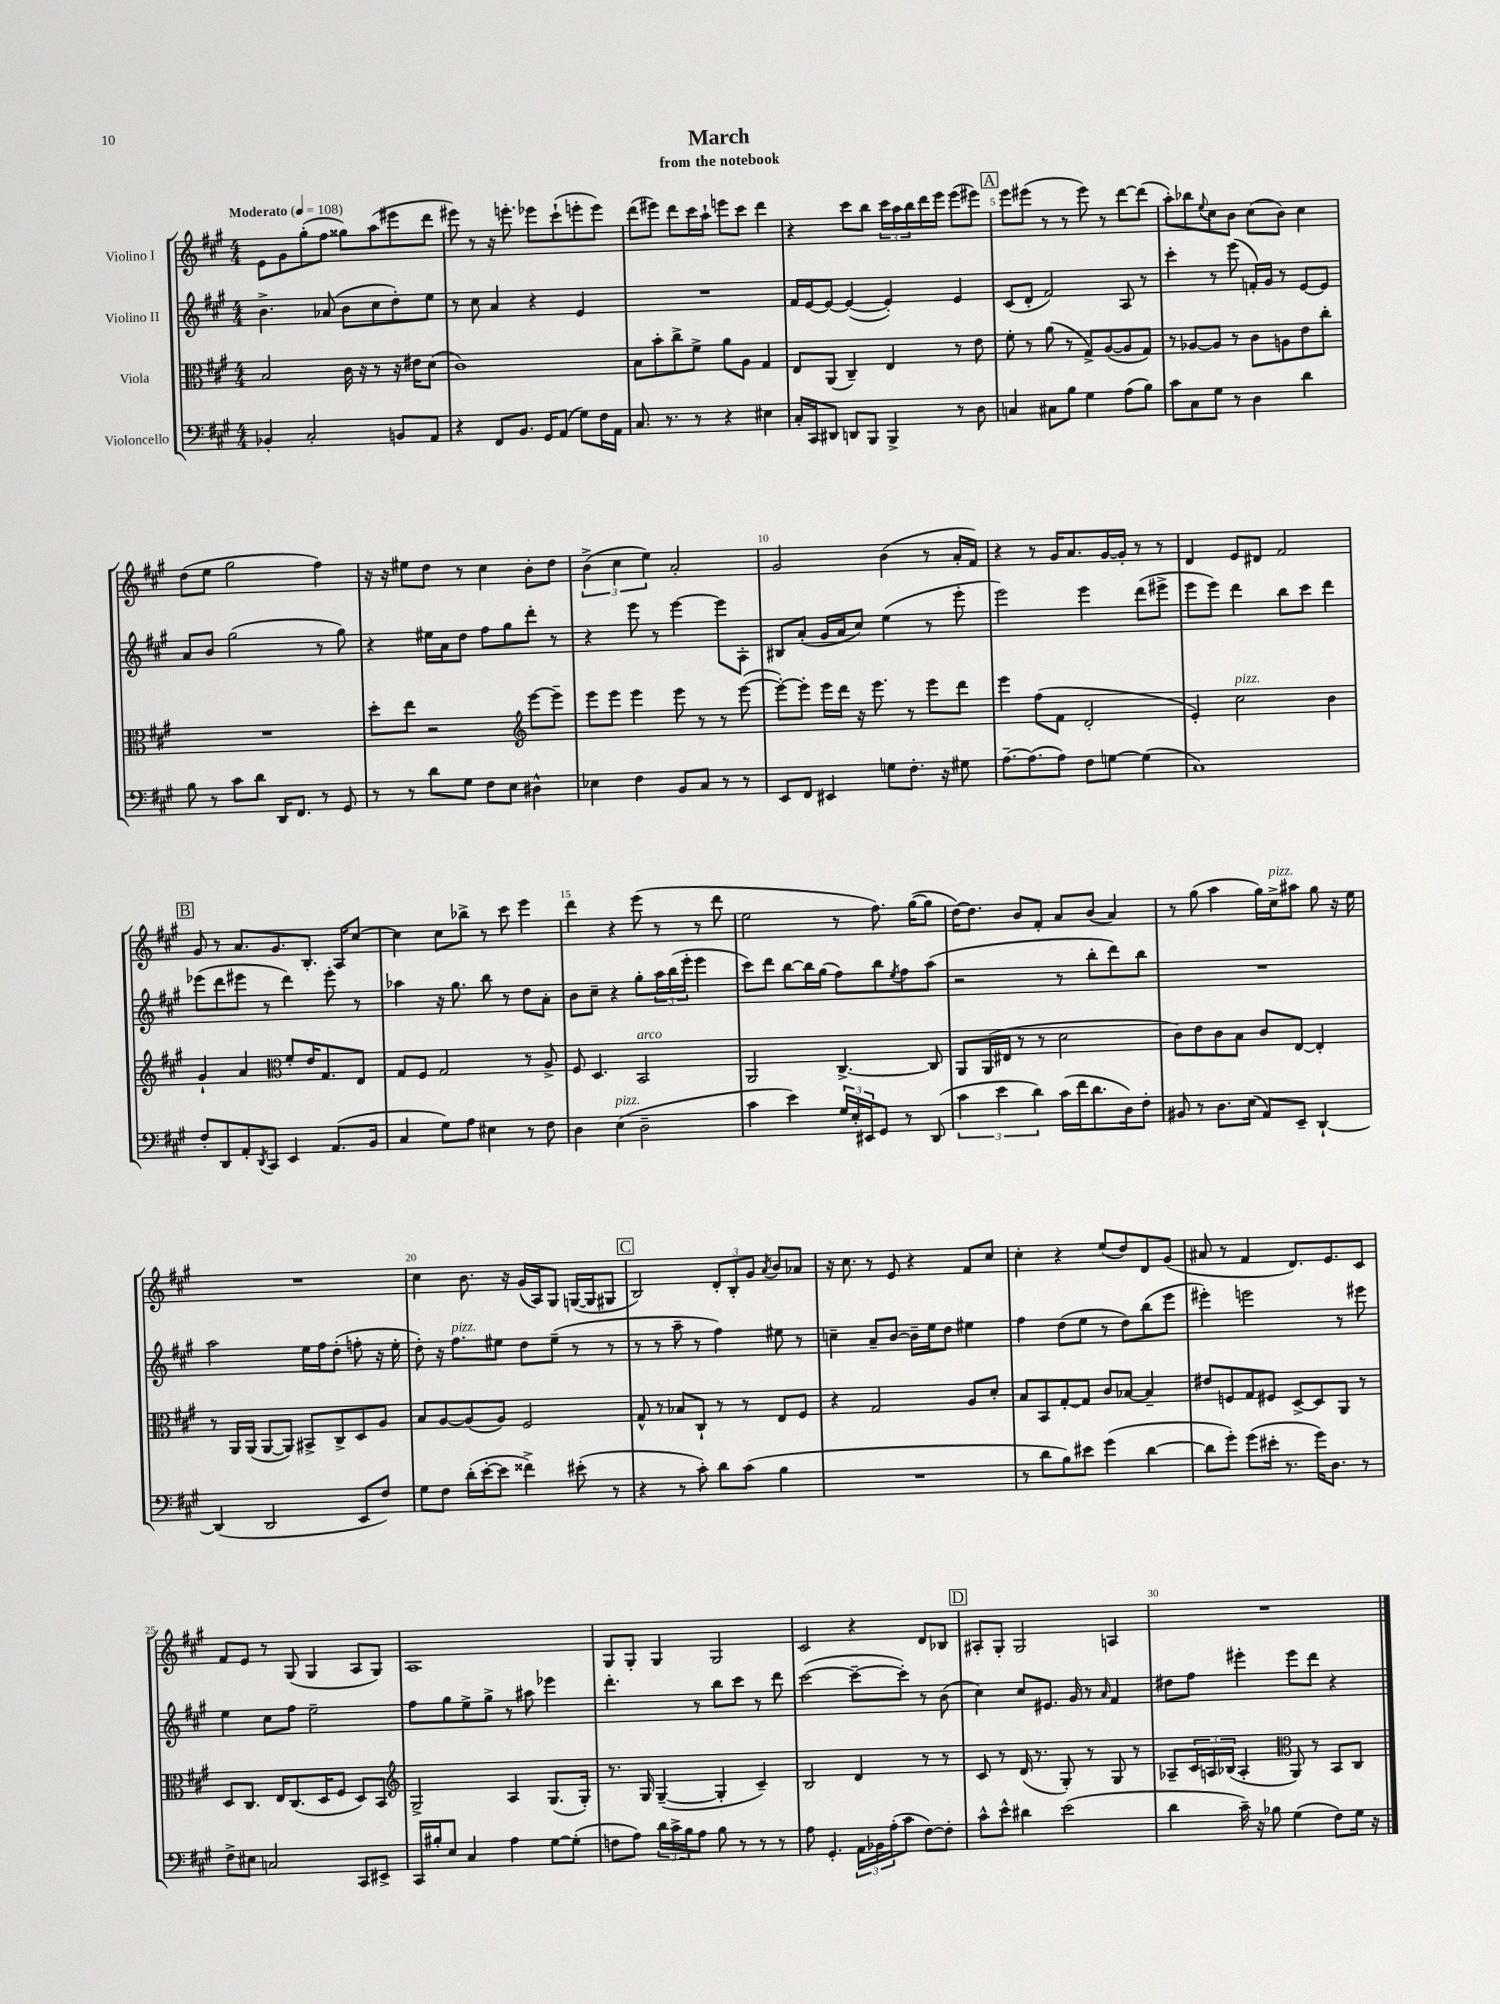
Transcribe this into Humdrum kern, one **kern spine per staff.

**kern	**kern	**kern	**kern
*part4	*part3	*part2	*part1
*staff4	*staff3	*staff2	*staff1
*I"Violoncello	*I"Viola	*I"Violino II	*I"Violino I
*clefF4	*clefC3	*clefG2	*clefG2
*k[f#c#g#]	*k[f#c#g#]	*k[f#c#g#]	*k[f#c#g#]
*M4/4	*M4/4	*M4/4	*M4/4
*MM108	*MM108	*MM108	*MM108
=1	=1	=1	=1
!	!	!	!LO:TX:a:B:t=Moderato
4BB-X'/	2B/	4.b^\	8e\L
.	.	.	8g#\
2C#'/	.	.	(8gg#'\
.	.	(8a-X/	8ff#\J
.	16c#\	8b\L	8gg##X\L)
.	16r	.	.
.	8r	8cc#\	(8aa\
8BBn/L	16r	8dd'\)	8eee#X\
.	16e#X\KL	.	.
8AA/J	(8d\J	8ee\J	8ddd\J
=2	=2	=2	=2
4r	1c#)	8r	8eee#X\)
.	.	8cc#\	8r
8FF#/L	.	4a/	16r
.	.	.	8.eeen'\
8.BB/J	.	.	.
.	.	4r	8eee-X\L
16GG#/KL	.	.	.
(8AA/J	.	.	(8ccc#`\
8G#\L)	.	4e/	8eeen'\
16F#\L	.	.	8eee\J)
16AA\JJ	.	.	.
=3	=3	=3	=3
8.C#/	8B\L	1r	(8ddd\L
.	8b'\	.	8eee#X\J)
8.r	.	.	.
.	8cc#^\	.	8ddd\L
8r	8f#^\J	.	16ccc#\L
.	.	.	16aa`\JJ
4r	8a\L	.	8eeen\L
.	8A\J	.	8ccc#\J
4E#X\	4G#/	.	4ddd\
=4	=4	=4	=4
16C#'/LL	8E/L	16f#/LL	4r
16CC#/J	.	[16e/J	.
8DD#X/J	(8AA/J	8e/J_	.
8DDn/L	4C#~/)	(4e/_	8ccc#\L
8BBB/J	.	.	8bb\J
4BBB^/	4E/	4e'/])	24ccc#\LL
.	.	.	24aa\
.	.	.	24bb\
.	.	.	16ddd\
.	.	.	16eee\JJ
8r	8r	4e/	(8eee\L
8D\	8e\	.	8eee#X\J)
!!LO:REH:place=s1:t=A
=5	=5	=5	=5
4Cn/	8f#'\	(8c#/L	8eee\L
.	8r	8d'/J	(8eee#X\J
8C#X\L	(8a\	2f#/)	8r
8B\J	8r	.	8r
4G#\	8G#^/L)	.	8eee#\)
.	([8A/	.	8r
(8A\L	8A/]	8A/	[8ddd\L
8B\J)	8G#/J)	8r	(8ddd\J]
=6	=6	=6	=6
8c#\L	8r	4ccc#'\	8aa'\L)
8C#\	[8A-X/L	.	8bb-X\
.	.	.	8qqee/
8G#\J	8A-/J]	8r	8cc#\
8r	8r	(8eee\	8b\J
4D\	8c#\L	16fn'/LL)	(8cc#\L
.	.	16g#/JJ	.
.	8An\	8r	8b\J)
4d\	8e\	[8e/L	4cc#\
.	8cc#'\J	8e/J]	.
!!LO:LB:g=z
=7	=7	=7	=7
8B\	1r	8a/L	(8dd\L
8r	.	8b/J	8ee\J
8c#\L	.	(2gg#\	2gg#\
8d\J	.	.	.
16DD/KL	.	.	.
8.FF#/J	.	.	.
8r	.	8r	4ff#\)
8GG#/	.	8gg#\)	.
=8	=8	=8	=8
8r	8dd'\L	4r	16r
.	.	.	16r
8r	8ee\J	.	8ee#X\L
8d\L	2r	16ee#X\LL	8dd\J
.	.	16a\J	.
8G#\J	.	8dd\J	8r
8F#\L	.	8ff#\L	4cc#\
8E\J	.	8gg#\	.
*	*clefG2	*	*
4D#X^^\	[8eee\L	8ddd'\J	8b'\L
.	8eee~\J]	8r	8dd\J
=9	=9	=9	=9
4E-X\	8eee\L	4r	(6b^\
.	8eee\J	.	.
.	.	.	6cc#\
4F#\	4eee\	8eee\	.
.	.	.	6ee\)
.	.	8r	.
8BB/L	8eee\	[4eee\	2a'/
8C#/J	8r	.	.
8r	8r	8eee\L]	.
8r	([8eee\	8A'\J	.
=10	=10	=10	=10
8EE/L	8eee'\L_)	8B#X/L	2g#/
8FF#/J	8eee'\J]	(8a'/J	.
4EE#X/	16eee\LL	16g#/LL	.
.	16ddd\JJ	16a/J	.
.	16r	8cc#/J)	.
.	8.eee\	.	.
8Gn\L	.	(4ee\	(4b\
8.F#'\J	8r	.	.
.	8eee\L	8r	8r
16r	.	.	.
8G#X\	8ddd\J	8eee'\	16a'/LL
.	.	.	16f#/JJ)
=11	=11	=11	=11
[8.A~\L	4eee\	2eee\)	4r
(8.A\]	.	.	.
.	(8ff#\L	.	8r
8A\J)	8f#\J	.	16g#/KL
.	.	.	8.a/
8F#\L	2d'/	4eee\	.
[8Gn\J	.	.	[16g#/L
.	.	.	16g#'/JJ]
(4G\]	.	(8ddd\L	8r
.	.	8eee#X^\J	8r
=12	=12	=12	=12
1C#)	4e'/)	8eee\L	4d/
.	.	8eee\J)	.
!	!LO:TX:a:i:t=pizz.	!	!
.	2cc#\	4ddd\	8e/L
.	.	.	8d#X/J
.	.	8bb\L	2f#/
.	.	8ccc#\J	.
.	4b\	4ddd\	.
!!LO:LB:g=z
!!LO:REH:place=s1:t=B
=13	=13	=13	=13
8F#'/L	4g#`/	(8eee-X\L	8g#/
8DD/	.	8ddd\	8r
8AA'/	4a/	8eee#X\J	8.a/L
8qDD/	.	.	.
8CC#/J	.	8r	.
.	.	.	8.g#/
*	*clefC3	*	*
4EE/	8f#'/L	4ddd\)	.
.	16e/K	.	8.B'/J
.	8.G#/	.	.
(8.AA/L	.	8eee#'\	.
.	.	.	16A/KL
.	8E/J	8r	[8cc#/J
16BB/Jk	.	.	.
=14	=14	=14	=14
4C#/	8G#/L	4aa-X\	4cc#\]
.	8F#/J	.	.
8G#\L)	2G#/	16r	8cc#\L
.	.	8.gg#\	.
8A\J	.	.	8bb-X^\J
4E#X\	.	8bb\	8r
.	.	8r	8ccc#\
8r	8r	8dd\L	4eee\
8F#\	8A^/	8a'\J	.
=15	=15	=15	=15
4D\	8F#/	8b\L	4ddd\
.	4.D/	8cc#~\J	.
!LO:TX:a:i:t=pizz.	!	!	!
(4E\	.	4r	4r
!	!LO:TX:a:i:t=arco	!	!
2D~\	2BB/	8gg#'\L	(8eee\
.	.	24aa\L	8r
.	.	(24bb\	.
.	.	24eee'\JJ	.
.	.	4eee\	8r
.	.	.	8ddd\
=16	=16	=16	=16
4c#\	2AA/	8ccc#\L)	2ee\
.	.	8ddd\J	.
4e\)	.	[8bb\L	.
.	.	16bb\L]	.
.	.	(16gg#\JJ	.
24G#/LL	[4.C#^/	8ff#\L)	8r
24E'/	.	.	.
24EE#X/J	.	.	.
8GG#/J	.	8bb\	8.ff#\)
.	.	8qee/	.
8r	.	8ff#\	.
.	.	.	([16gg#\KL
(8DD/	8C#/]	(8aa\J	8gg#\J]
=17	=17	=17	=17
6c#\	8AA/L	2r	[16dd\KL)
.	.	.	8.dd\J]
.	(16AA/L	.	.
6e\	.	.	.
.	16E#X/JJ	.	.
.	8r	.	8b/L
6d\)	.	.	.
.	8r	.	8f#'/J
(16c#\LL	2d\	8r	8a/L
16f#\J	.	.	.
8.d\	.	8bb'\L	(8b/J
.	.	8ddd\)	4a/)
16D\k)	.	.	.
8F#'\J	.	8bb\J	.
=18	=18	=18	=18
8BB#X/	8c#\L)	1r	8r
8r	8e\	.	(8gg#\
8.D\L	8c#\	.	4aa\
.	8B\J	.	.
(16E\Jk	.	.	.
8AA/L)	8c#/L	.	16gg#\LL)
!	!	!	!LO:TX:a:i:t=pizz.
.	.	.	16cc#^\J
8EE~/J	[8E/J	.	8aa#X\J
[4DD`/	4E'/]	.	8gg#\
.	.	.	16r
.	.	.	16ee\
!!LO:LB:g=z
=19	=19	=19	=19
(4DD/]	8r	2aa\	1r
.	16AA/LL	.	.
.	(16AA/JJ	.	.
2DD/	[8AA/L	.	.
.	8AA/J])	.	.
.	8BB#X^/L	16ee\LL	.
.	.	16ff#\J	.
.	8C#^/	(8dd'\J	.
8EE/L	8D/	8ffn'\	.
8F#/J)	8A/J	16r	.
.	.	16ee'\	.
=20	=20	=20	=20
8G#\L	8B/L	8dd'\)	4cc#\
8F#\J	[8A/	16r	.
!	!	!LO:TX:a:i:t=pizz.	!
.	.	8.ff#\L	.
(16d'\LL	(8A/]	.	8.b\
[16e'\J	.	.	.
8e\J]	8A/J)	8ee#X\J	.
.	.	.	16r
4f##X^\)	2F#/	8dd\L	(16g#/LL
.	.	.	16A/J)
.	.	(8ee#~\J	8G#/J
(8e#X'\	.	8r	([16Gn/LL
.	.	.	16G/J]
8r	.	8r	8G#X/J
!!LO:REH:place=s1:t=C
=21	=21	=21	=21
4r	8G#^^/	8r	2B/)
.	8r	8r	.
8r	8B-X/L	8aa~\	.
8c#'\)	8C#`/J	8r	.
8d\L	8r	4ff#\)	12d'/L
.	.	.	12B'/
(8c#\J	8r	.	.
.	.	.	12g#/J
.	.	.	8qa/
4B\	8E/L	8ee#X\	8b/L
.	8F#/J	8r	8a-X/J
=22	=22	=22	=22
1r	4r	4ccn~\	16r
.	.	.	8.cc#\
.	2G#/	8a~/L	8r
.	.	[8b/J	8e/
.	.	16b~\LL]	4r
.	.	16ee\J	.
.	.	8dd\J	.
.	8A/L	4ee#X\	8f#/L
.	8d'/J	.	8cc#/J
=23	=23	=23	=23
8r	8B/L	4ff#\	4cc#'\
8d\L	8BB/	.	.
8B\)	[8G#'/	(8dd\L	4r
8e#X\J	8G#/J]	8ee\J	.
(4g#\	8c#/L	8r	(8ee/L
.	[8B-X/J	8dd\L)	8dd/)
[4d\	4B-~/]	(8bb\	8d/
.	.	8eee\J	(8g#/J
=24	=24	=24	=24
8d\L]	8e#X/L	4eee#X'\)	8a#X/
8g#'\J)	8Fn/	.	8r
(8g#\L	8G#/	2eeen\	4f#/
16e#X'\Jk	8F#X/J	.	.
8.r	.	.	.
.	[8D^/L	.	8.d/L)
16g#\KL)	8D/]	.	.
8.D\J	.	.	8.e/
.	8AA/J	8r	.
8r	8r	8eee#X\	8c#/J
!!LO:LB:g=z
=25	=25	=25	=25
8F#^\L	8D/L	4ee\	8f#/L
8E#X\J	8.C#/J	.	8e/J
2Cn/	.	8cc#\L	8r
.	16E/KL	.	.
.	(8.C#/	8ff#\J	(8G#/
.	.	2ee~\	4G#/
.	16D/K	.	.
.	8F#/J	.	.
8CC#/L	8D/L)	.	8A/L
8EE#X^/J	8BB/J	.	8G#/J)
=26	=26	=26	=26
*	*clefG2	*	*
16CC#/LL	2G#^/	8ff#\L	1A
16B#X'/J	.	.	.
8E/J	.	8gg#\	.
4C#/	.	8ee^\	.
.	.	8gg#^\J	.
4A\	4A/	8r	.
.	.	8aa#X\	.
[8G#\L	(8.G#/L	4eee-X\	.
(8G#'\J]	.	.	.
.	16G#'/Jk)	.	.
=27	=27	=27	=27
8Fn\L	8.r	4.ddd'\	8G#/L
8A\J)	.	.	8G#'/J
.	16G#/	.	.
24d\LL	([4G#~/	.	4G#/
24c#^\	.	.	.
24B\J	.	.	.
8A\J	.	8r	.
8B\	4G#'/]	8bb\L	2G#/
8r	.	8ccc#\J	.
8r	4c#~/)	8r	.
8r	.	8ddd\	.
=28	=28	=28	=28
8A\	2B/	([2ccc#\	2c#/
4.GG#'/	.	.	.
24AA\LL	4d/	8ccc#~\L_	4r
24BB-X\	.	.	.
(24A'\J	.	.	.
8c#\J	.	8ccc#'\J])	.
[8F#\L)	8r	8r	8d/L
8F#'\J]	8r	(8b\	8B-X/J
!!LO:REH:place=s1:t=D
=29	=29	=29	=29
8c#^^\L	8c#/	4cc#\)	8A#X'/L
8e^^\J	8r	.	8G#'/J
4d#X\	(16d/	8cc#/L	2G#/
.	8.r	.	.
.	.	8.e#X/J	.
(2e\	8G#'/)	.	.
.	.	16g#/	.
.	8r	8r	.
.	.	16qqa/	.
.	8G#/	4f#/	4An/
.	8r	.	.
=30	=30	=30	=30
4d\	8A-X~/L	8dd#X\L	1r
.	24c#/L	8ff#\J	.
.	24An/	.	.
.	(24B-X/JJ	.	.
16c#~\)	4A'/	4eee#X'\	.
16r	.	.	.
8B-X\	.	.	.
*	*clefC3	*	*
(4G#\	8AA/)	8eee#\L	.
.	8r	8ddd\J	.
8F#\L)	8BB/L	4r	.
16G#\Jk	8C#/J	.	.
16r	.	.	.
==	==	==	==
*-	*-	*-	*-
